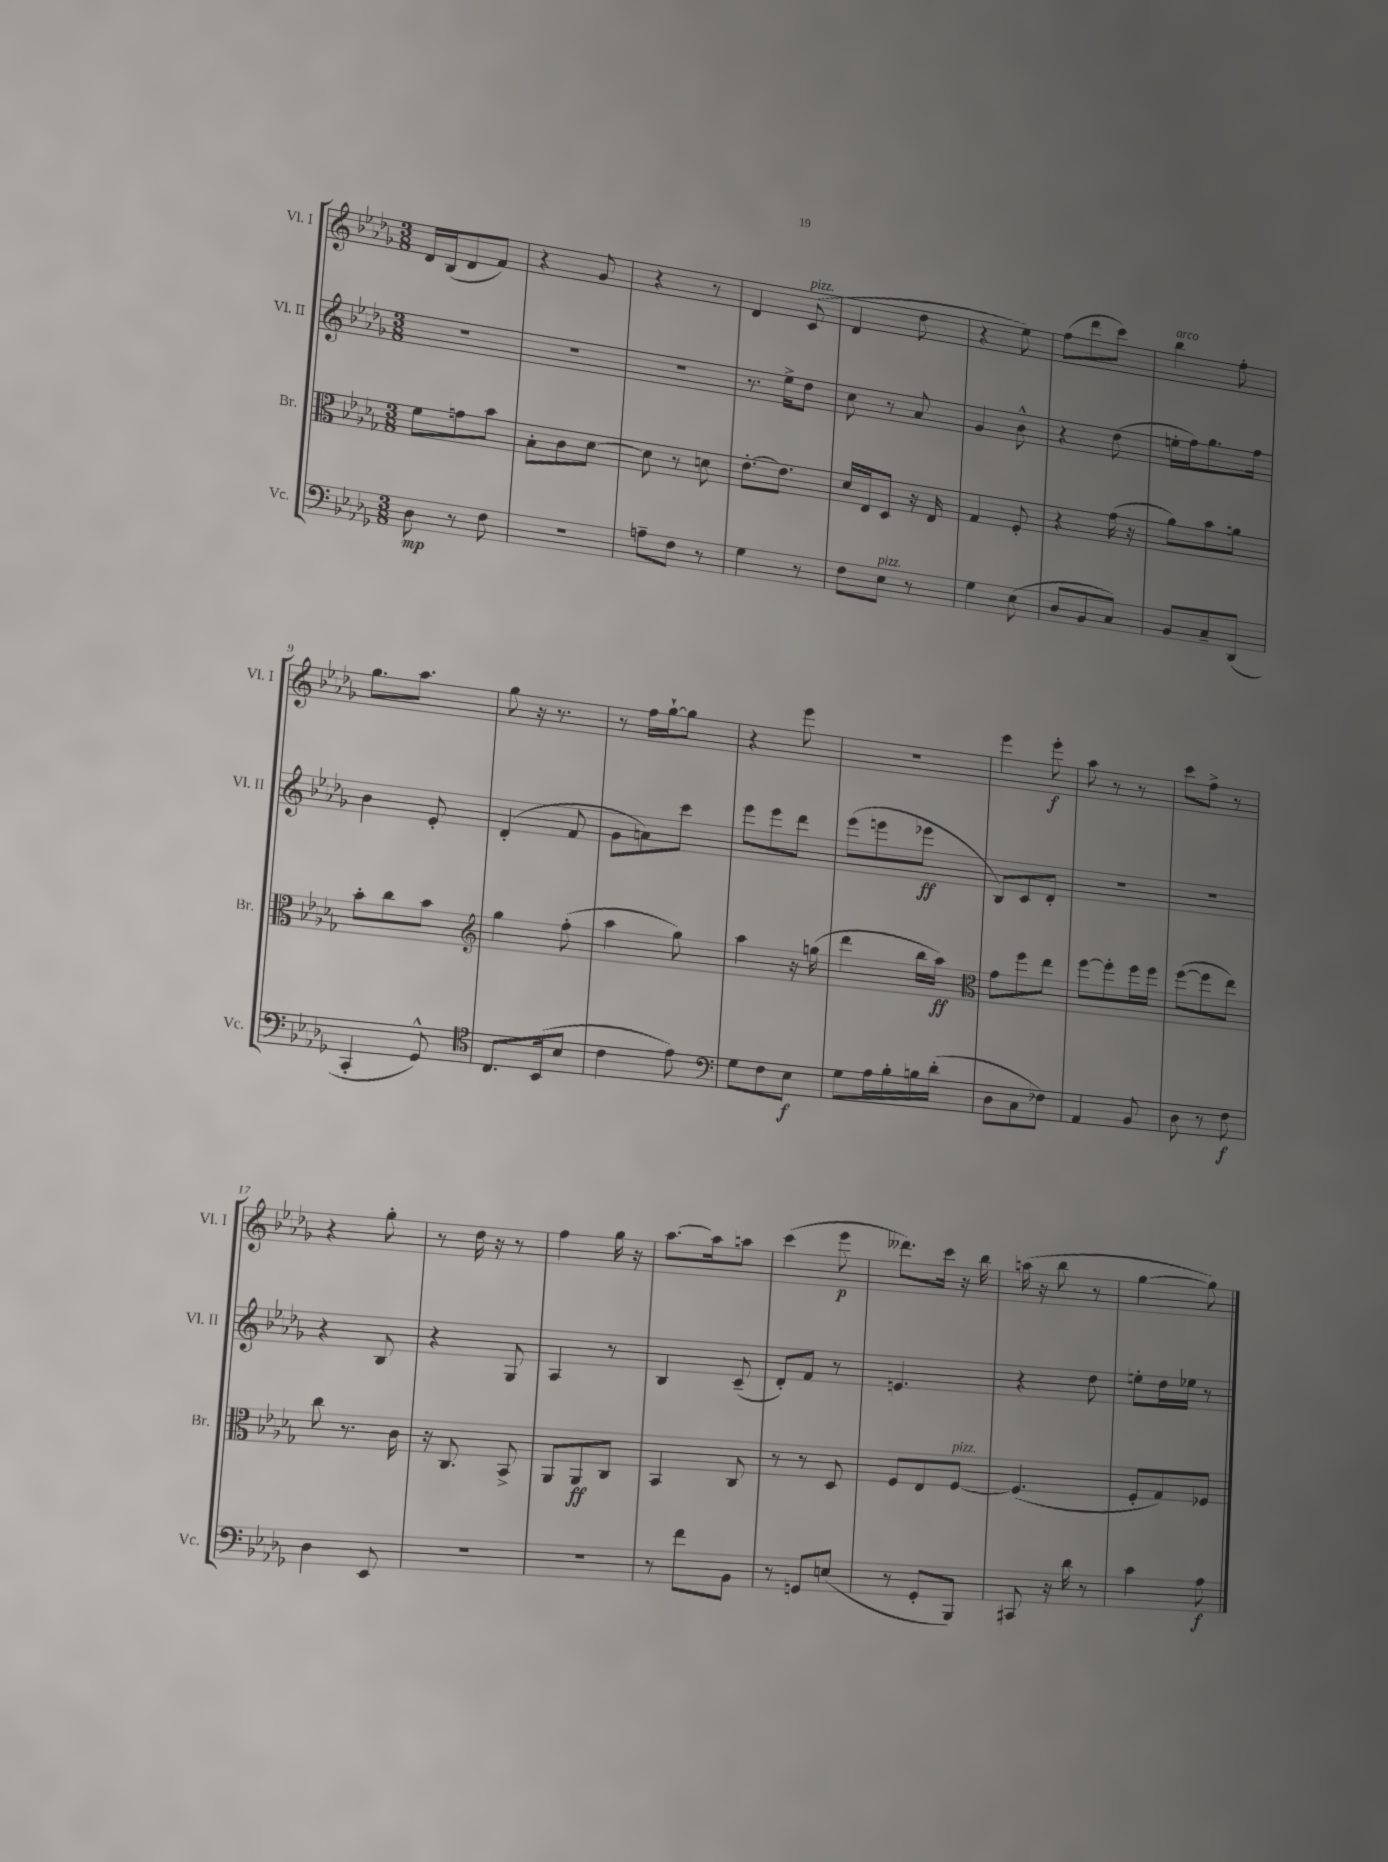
<<
\new StaffGroup <<
\new Staff = "s0" \with { instrumentName = "Vl. I" shortInstrumentName = "Vl. I" } {
    \clef treble \key des \major \numericTimeSignature \time 3/8
    des'16 bes16( des'8 f'8) |
    r4 ges'8 |
    r4 r8 |
    des'4 c'8^\markup { \italic "pizz." }( |
    des'4 des''8 |
    r4 ees''8) |
    f''8( des'''8 c'''8) |
    bes''4^\markup { \italic "arco" } f''8-. |
    ges''8. aes''8. |
    ges''8 r16 r8. |
    r8 f''16 ges''16~-! ges''8 |
    r4 ees'''8 |
    R4. |
    ees'''4 ees'''8-.\f |
    aes''8 r8 r8 |
    c'''8 f''8-> r8 |
    r4 ges''8-. |
    r8 des''16 r16 r8 |
    f''4 ges''16 r16 |
    aes''8.~ aes''16 a''8 |
    c'''4( ees'''8\p |
    deses'''8.) c'''16 r16 bes''16 |
    a''16( r16 bes''8 r8 |
    ges''4~ ges''8) \bar "|." |
}
\new Staff = "s1" \with { instrumentName = "Vl. II" shortInstrumentName = "Vl. II" } {
    \clef treble \key des \major \numericTimeSignature \time 3/8
    R4. |
    R4. |
    R4. |
    r8. ees''16-> des''8 |
    c''8 r8 aes'8 |
    ges'4 bes'8-^ |
    r4 des''8( |
    e''16-. f''16) ges''8. f''16 |
    bes'4 ees'8-. |
    des'4-.( f'8 |
    ges'8 a'8) c'''8 |
    ees'''8 ees'''8 des'''8 |
    ees'''8( e'''8 ees'''8\ff |
    bes8) c'8 des'8-. |
    R4. |
    R4. |
    r4 bes8 |
    r4 ges8 |
    aes4 r8 |
    bes4 c'8--( |
    des'8-.) f'8 r8 |
    e'4. |
    r4 des''8 |
    e''8-. des''16 ees''16 r8 \bar "|." |
}
\new Staff = "s2" \with { instrumentName = "Br." shortInstrumentName = "Br." } {
    \clef alto \key des \major \numericTimeSignature \time 3/8
    f'8 g'8 bes'8 |
    bes8-. c'8 des'8~ |
    des'8 r8 d'8 |
    ees'8.~-. ees'8. |
    des'16 ees16 des8 r16 ees16 |
    ges4 f8-. |
    r4 ges'16( r16 |
    aes'8) bes'8 a'8 |
    bes'8-. c''8 bes'8 |
    \clef treble ges''4 f''8-.( |
    aes''4 ges''8) |
    aes''4 r16 g''16( |
    des'''4 bes''16 aes''16\ff) |
    \clef alto ges'8 f''8 ees''8 |
    f''8~ f''8-. f''16 f''16 |
    f''8~( f''8 ees''8) |
    c''8 r8. c'16 |
    r16 c8. bes,8-> |
    aes,8 aes,8\ff c8 |
    bes,4 c8 |
    r8 r8 des8 |
    f8 ees8 f8~^\markup { \italic "pizz." } |
    f4.( |
    f8-. ges8) fes8 \bar "|." |
}
\new Staff = "s3" \with { instrumentName = "Vc." shortInstrumentName = "Vc." } {
    \clef bass \key des \major \numericTimeSignature \time 3/8
    des8\mp r8 f8 |
    R4. |
    a8-- f8 r8 |
    ges4 r8 |
    f8 ees8^\markup { \italic "pizz." } r8 |
    ges4 ees8( |
    des8 bes,8 c8) |
    bes,8 c8-- des,8( |
    c,4-. ges,8-^) |
    \clef tenor c8. bes,16( bes8 |
    c'4 ees'8) |
    \clef bass ges8 f8 ees8\f |
    ges8 aes16 bes16-. b16 des'16-.( |
    des8 c8 fes8) |
    aes,4 bes,8 |
    des8 r8 f8\f |
    des4 ees,8 |
    R4. |
    R4. |
    r8 f'8 bes,8 |
    r8 g,8 e8( |
    r8 ges,8-. bes,,8) |
    cis,8 r16 des'16 r8 |
    c'4 aes8\f \bar "|." |
}
>>
>>
